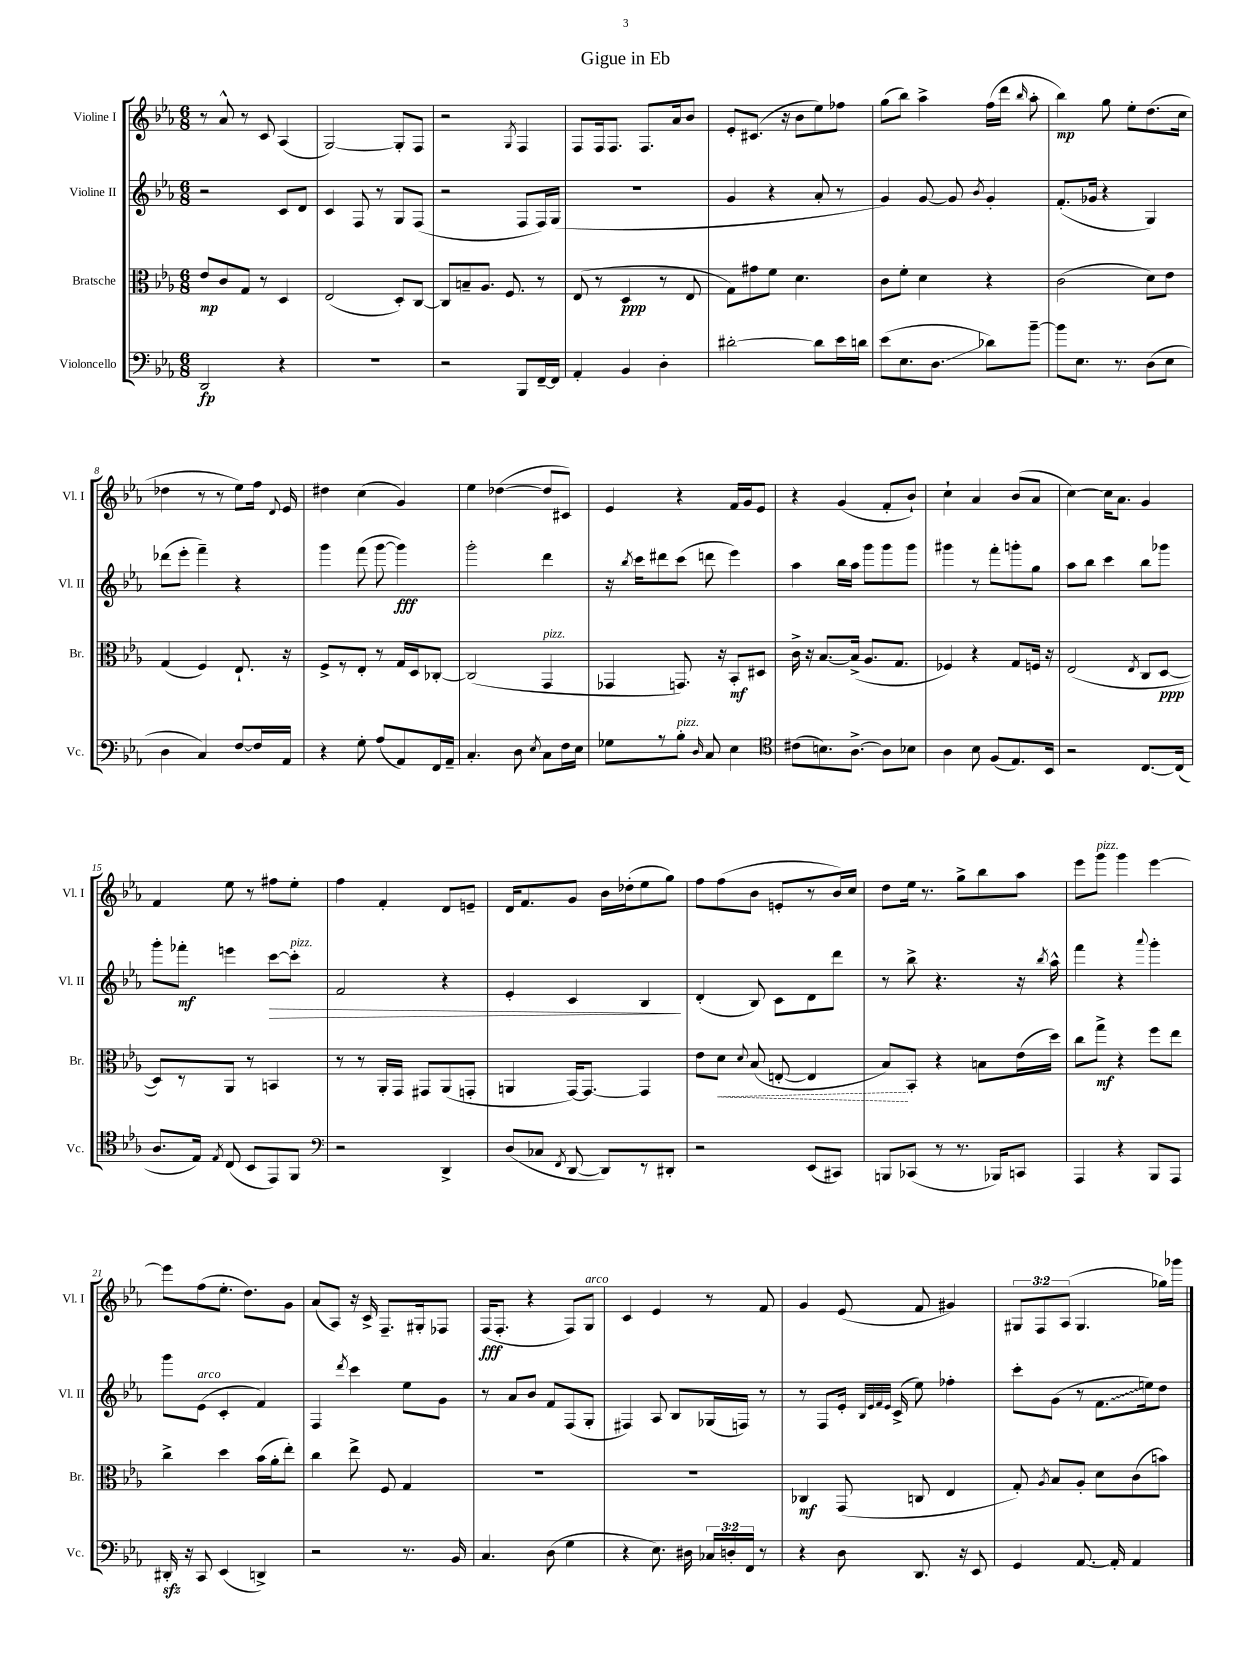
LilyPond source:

\header { title = "Gigue in Eb" }
<<
\new StaffGroup <<
\new Staff = "s0" \with { instrumentName = "Violine I" shortInstrumentName = "Vl. I" } {
    \clef treble \key ees \major \numericTimeSignature \time 6/8 \override Staff.TupletNumber.text = #tuplet-number::calc-fraction-text
    \autoBeamOff r8 aes'8-^ r8 c'8 aes4( |
    g2~) g8[-. f8] |
    r2 \acciaccatura { g8 } f4 |
    f8[ f16 f8.] f8.[ aes'16 bes'8] |
    ees'8[-. cis'8.]( r16 bes'8[ ees''8) fes''8] |
    g''8[( bes''8]) aes''4-> f''16[( d'''16] \grace { bes''16 } aes''8-. |
    bes''4\mp) g''8 ees''8[-. d''8.( c''16] |
    des''4 r8 r8 ees''8[) f''16] \appoggiatura { d'8 } ees'16 |
    dis''4 c''4( g'4) |
    ees''4 des''4~( des''8[ cis'8]) |
    ees'4 r4 f'16[ g'16 ees'8] |
    r4 g'4( f'8[-. bes'8]-!) |
    c''4-! aes'4 bes'8[( aes'8] |
    c''4~) c''16[ aes'8.] g'4 |
    f'4 ees''8 r8 fis''8[ ees''8]-. |
    f''4 f'4-. d'8[ e'8]-- |
    d'16[ f'8. g'8] bes'16[ des''16-.( ees''8 g''8]) |
    f''8[ f''8( bes'8] e'8[-. r8 bes'16) c''16] |
    d''8[ ees''16] r8. g''8[-> bes''8 aes''8] |
    ees'''8[ g'''8]^\markup { \italic "pizz." } g'''4 ees'''4~ |
    ees'''8[ f''8( ees''8.]-. d''8.[) g'8] |
    aes'8[( aes8]) r16 c'16-> f8.[-- gis16-. fes8] |
    f16[\fff( f8.]-. r4 f8[) g8]^\markup { \italic "arco" } |
    c'4 ees'4 r8 f'8 |
    g'4 ees'8( f'8 gis'4) |
    \tuplet 3/2 { gis8[ f8 aes8]( } gis4. ges''16[) ges'''16] \bar "|." |
}
\new Staff = "s1" \with { instrumentName = "Violine II" shortInstrumentName = "Vl. II" } {
    \clef treble \key ees \major \numericTimeSignature \time 6/8
    \autoBeamOff r2 c'8[ d'8] |
    c'4 f8 r8 g8[ f8]( |
    r2 f8[ f16) g16]( |
    R2. |
    g'4 r4 aes'8-. r8 |
    g'4) g'8~ g'8 \acciaccatura { bes'8 } g'4-. |
    f'8.[-.( ges'16] r4 g4) |
    des'''8[( ees'''8]-. f'''4--) r4 |
    g'''4 f'''8( g'''8~ g'''4\fff) |
    g'''2-. d'''4 |
    r16 \acciaccatura { bes''8 } c'''16[ dis'''8 c'''8]( d'''8 ees'''4) |
    aes''4 bes''16[ aes''16] g'''8[ g'''8 g'''8] |
    gis'''4 r8 f'''8[-. g'''8-. g''8] |
    aes''8[ bes''8] c'''4 bes''8[ ges'''8] |
    g'''8[-. fes'''8]-.\mf e'''4 c'''8[~\> c'''8]-.^\markup { \italic "pizz." } |
    f'2 r4 |
    ees'4-. c'4 bes4\! |
    d'4-.( bes8) c'8[ d'8 d'''8] |
    r8 bes''8-> r4. r16 \acciaccatura { bes''8 } aes''16-^ |
    f'''4 r4 \appoggiatura { aes'''8 } g'''4-. |
    g'''8[ ees'8]^\markup { \italic "arco" }( c'4-. f'4) |
    f4 \acciaccatura { d'''8 } c'''4 ees''8[ g'8] |
    r8 aes'8[ bes'8] f'8[ f8( g8]-. |
    fis4) aes8 bes8[ ges16( f16]) r8 |
    r8 f8[ ees'16]-. \grace { bes32[ ees'32 f'32 ees'32] } c'16->( ees''8) fes''4-. |
    c'''8[-. g'8]( r8 \once \override Glissando.style = #'zigzag f'8.[\glissando e''16) d''8] \bar "|." |
}
\new Staff = "s2" \with { instrumentName = "Bratsche" shortInstrumentName = "Br." } {
    \clef alto \key ees \major \numericTimeSignature \time 6/8
    \autoBeamOff ees'8[\mp c'8 g8] r8 d4 |
    ees2( d8[-.) c8]~ |
    c8[ b8-- aes8.] f8. r8 |
    ees8( r8 d4\ppp r8 ees8 |
    g8[) gis'8 f'8] d'4. |
    c'8[ f'8]-. d'4 r4 |
    c'2( d'8[) ees'8] |
    g4( f4) ees8.-! r16 |
    f8[-> r8 ees8]-. r8 g16[ d16 ces8]~-. |
    ces2( g,4^\markup { \italic "pizz." } |
    ges,4 g,8.) r16 bes,8[-.\mf dis8] |
    c'16-> r16 bes8.[~ bes16]->( aes8.[ g8.] |
    fes4) r4 g8[ f16] r16 |
    ees2( \acciaccatura { ees8 } c8[ d8]~\ppp |
    d8[) r8 aes,8] r8 b,4 |
    r8 r8 aes,16[-. g,16] gis,8[ aes,8( g,8]-. |
    a,4 g,16[~) g,8.]~ g,4 |
    ees'8[ \once \override Hairpin.style = #'dashed-line d'8]\< \appoggiatura { d'8 } bes8( e8~-. e4 |
    bes8[\!) bes,8]-. r4 b8[ ees'16( d''16]) |
    c''8[ g''8]->\mf r4 f''8[ ees''8] |
    c''4-> d''4 bes'16[( aes'16-. ees''8]-.) |
    c''4 ees''8-> f8 g4 |
    R2. |
    R2. |
    ces4\mf g,8( c8 ees4 |
    g8-.) \acciaccatura { aes8 } bes8[ aes8]-. d'8[ c'8( b'8]) \bar "|." |
}
\new Staff = "s3" \with { instrumentName = "Violoncello" shortInstrumentName = "Vc." } {
    \clef bass \key ees \major \numericTimeSignature \time 6/8 \override Staff.TupletNumber.text = #tuplet-number::calc-fraction-text
    \autoBeamOff d,2\fp r4 |
    R2. |
    r2 bes,,8[ f,16~-- f,16] |
    aes,4-. bes,4 d4-. |
    dis'2~-. dis'8[ ees'16 d'16] |
    ees'8[( ees8. d8.]\glissando des'8[) bes'8]~-- |
    bes'8[ ees8.] r8. d8[( ees8] |
    d4 c4) f8[~ f16 aes,16] |
    r4 g8-. aes8[( aes,8) f,16 aes,16]-- |
    c4.-. d8 \acciaccatura { ees8 } c8[ f16 ees16] |
    ges8[ r8 bes8]-.^\markup { \italic "pizz." } \grace { d16 } c8 ees4 |
    \clef tenor cis'8[( b8.) aes8.]~-> aes8[ bes8] |
    aes4 bes8 f8[( ees8.) bes,16] |
    r2 c8.[~ c16]( |
    aes8.[ ees16]) \acciaccatura { ees8 } c8( bes,8[ ees,8) f,8] |
    \clef bass r2 d,4-> |
    d8[( ces8] \acciaccatura { f,8 } d,8~ d,8[) r8 dis,8]-. |
    r2 ees,8[( cis,8]) |
    b,,8[ ces,8]( r8 r8. bes,,16[) c,8] |
    aes,,4 r4 bes,,8[ aes,,8] |
    dis,16-.\sfz r16 c,8 ees,4( d,4->) |
    r2 r8. bes,16 |
    c4. d8( g4 |
    r4 ees8.) dis16 \tuplet 3/2 { ces16[ d16-. f,16] } r8 |
    r4 d8 d,8. r16 ees,8 |
    g,4 aes,8.~ aes,16-. aes,4 \bar "|." |
}
>>
>>
